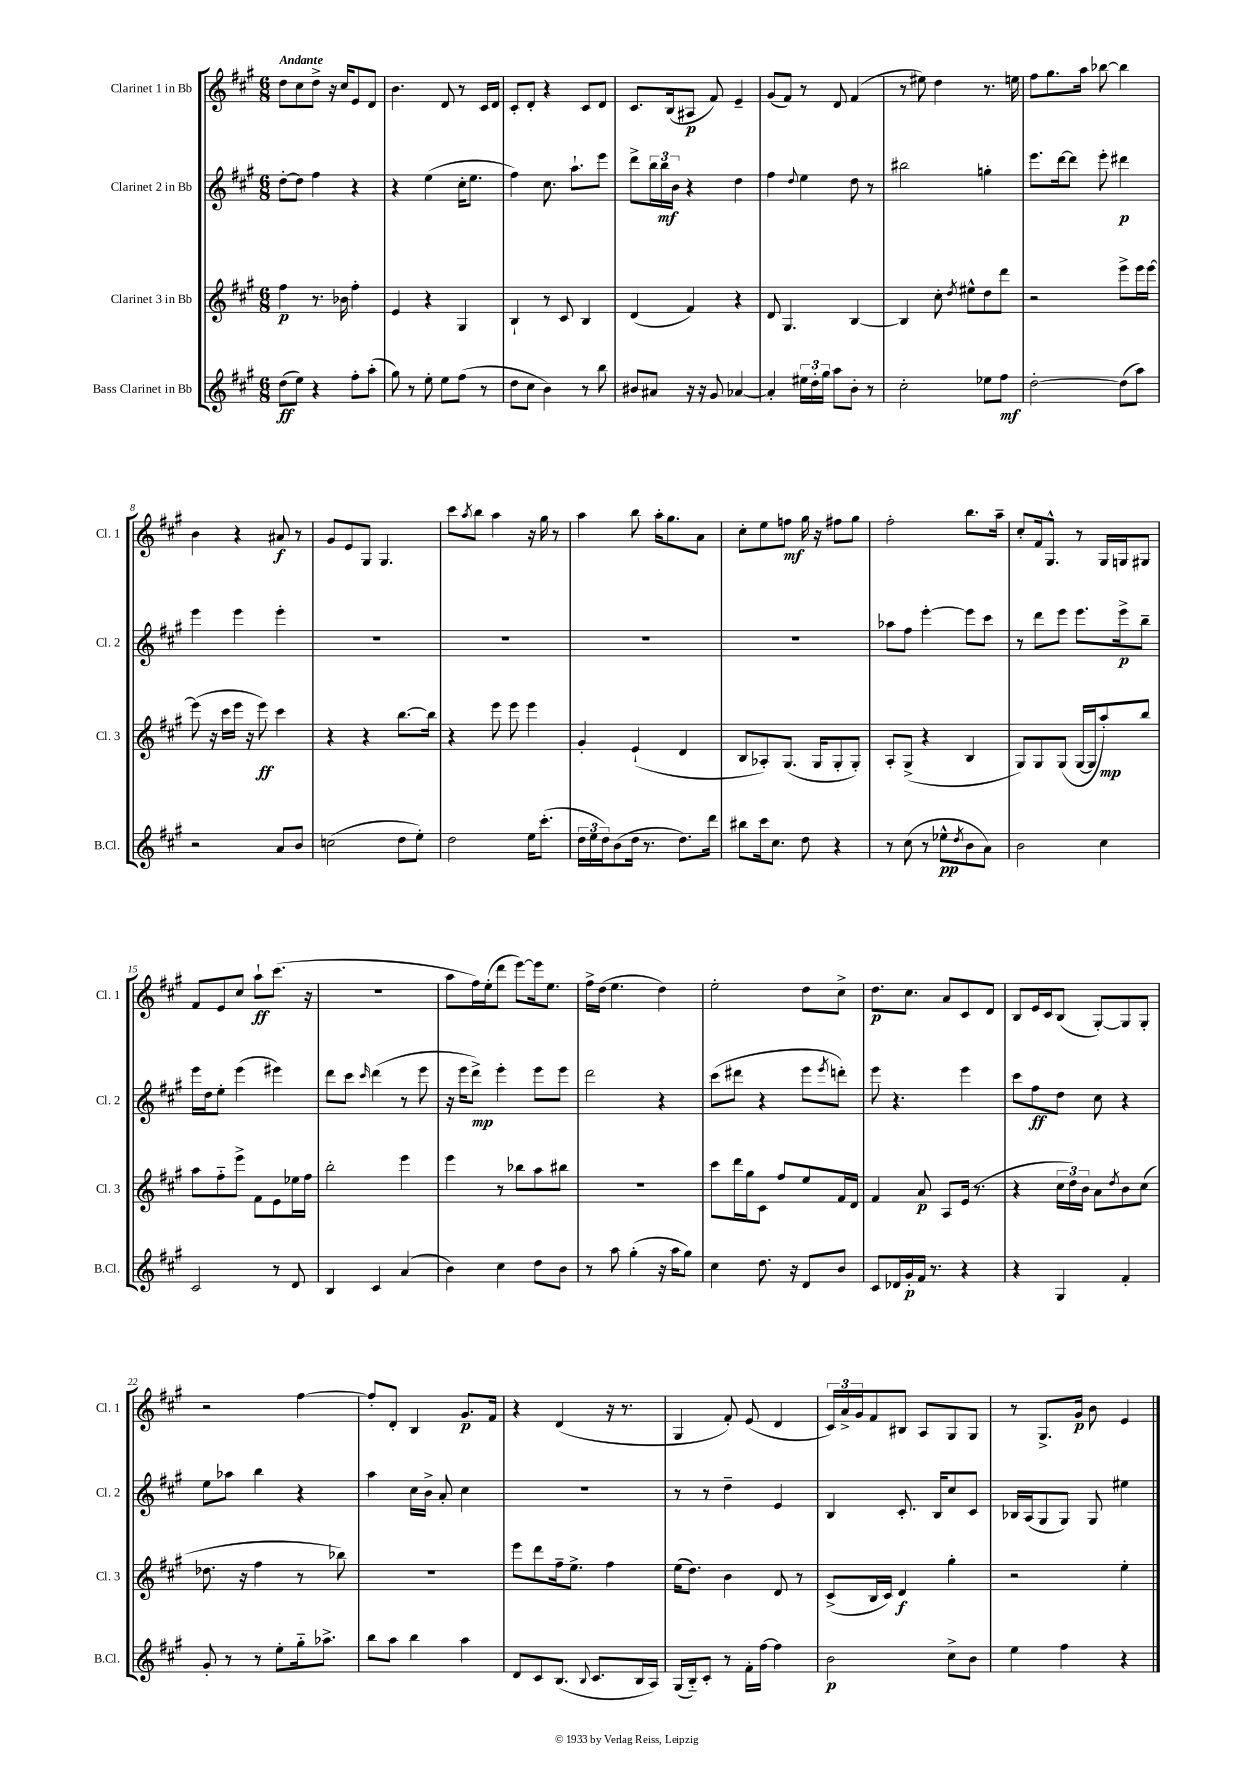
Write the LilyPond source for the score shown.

<<
\new StaffGroup <<
\new Staff = "s0" \with { instrumentName = "Clarinet 1 in Bb" shortInstrumentName = "Cl. 1" } {
    \clef treble \key a \major \numericTimeSignature \time 6/8 \tempo "Andante"
    d''8 cis''8 d''8-> r16 cis''16 e'8 d'8 |
    b'4. d'8 r8 cis'16 d'16 |
    cis'8-. d'8-. r4 cis'8 d'8 |
    cis'8. b16( ais8\p fis'8) e'4-- |
    gis'8( fis'8) r8 d'8 fis'4( |
    r8 eis''8) d''4 r8. e''16 |
    fis''8 gis''8. a''16 bes''8~ bes''4 |
    b'4 r4 ais'8\f r8 |
    gis'8 e'8 gis8 gis4. |
    cis'''8 \acciaccatura { a''8 } b''8 a''4 r16 gis''16 r8 |
    a''4 b''8 a''16-. gis''8. a'8 |
    cis''8-. e''8 f''8\mf gis''16 r16 fis''8 gis''8 |
    fis''2-. b''8. a''16-- |
    cis''8-. fis'16 gis8.-^ r8 gis16 g16 gis8 |
    fis'8 e'8 cis''8 a''8-!\ff cis'''8.( r16 |
    R2. |
    a''8 fis''16) e''16-.( d'''8 e'''8~) e'''16 e''8. |
    fis''16-> d''16( e''4. d''4) |
    e''2-. d''8 cis''8-> |
    d''8.\p cis''8. a'8 cis'8 d'8 |
    b8 e'16 cis'16 b8( gis8~-.) gis8 gis8-. |
    r2 fis''4~ |
    fis''8-. d'8-. b4 gis'8.\p fis'16 |
    r4 d'4( r16 r8. |
    gis4 fis'8-.) e'8( d'4 |
    \tuplet 3/2 { cis'16) a'16-> gis'16 } fis'8 bis8 a8 gis8 gis8 |
    r8 gis8.-> gis'16\p b'8 e'4 \bar "|." |
}
\new Staff = "s1" \with { instrumentName = "Clarinet 2 in Bb" shortInstrumentName = "Cl. 2" } {
    \clef treble \key a \major \numericTimeSignature \time 6/8
    d''8~-. d''8 fis''4 r4 |
    r4 e''4( cis''16-. e''8. |
    fis''4) cis''8. a''8.-! e'''8 |
    d'''8-> \tuplet 3/2 { b''16 b''16\mf b'16 } r4 d''4 |
    fis''4 \appoggiatura { d''8 } e''4 d''8 r8 |
    bis''2 g''4-. |
    e'''8. d'''16~ d'''8 e'''8-. dis'''4\p |
    e'''4 e'''4 e'''4-. |
    R2. |
    R2. |
    R2. |
    R2. |
    aes''8 fis''8 e'''4~-. e'''8 cis'''8 |
    r8 d'''8 e'''8 e'''8. e'''16->\p b''8-- |
    e'''16 d''16 e''8-. e'''4( eis'''4) |
    d'''8 cis'''8 \grace { cis'''16 } d'''4( r8 e'''8 |
    r16 e'''16 d'''8->\mp) e'''4-. e'''8 e'''8 |
    d'''2 r4 |
    cis'''8( dis'''8 r4 e'''8 \acciaccatura { e'''8 } d'''8-.) |
    e'''8 r4. e'''4 |
    cis'''8 fis''8\ff d''8 cis''8 r4 |
    e''8 aes''8 b''4 r4 |
    a''4 cis''16 b'16-> a'8-. cis''4 |
    R2. |
    r8 r8 d''4-- e'4 |
    b4 cis'8.-. b16 cis''8 cis'8 |
    bes16 a16( gis8 gis8) gis8 eis''4 \bar "|." |
}
\new Staff = "s2" \with { instrumentName = "Clarinet 3 in Bb" shortInstrumentName = "Cl. 3" } {
    \clef treble \key a \major \numericTimeSignature \time 6/8
    fis''4\p r8. bes'16 fis''4-. |
    e'4 r4 gis4 |
    b4-! r8 cis'8 b4 |
    d'4( fis'4) r4 |
    d'8 gis4. b4~ |
    b4 cis''8-. \acciaccatura { d''8 } eis''8-^ d''8 d'''8 |
    r2 e'''8-> e'''16 e'''16~ |
    e'''8( r16 cis'''16 e'''16 r16 e'''8\ff) cis'''4 |
    r4 r4 b''8.~ b''16 |
    r4 e'''8 e'''8 e'''4 |
    gis'4-. e'4-!( d'4 |
    b8 aes8-.) gis8.( gis16 gis8-. gis8-.) |
    a8-. gis8->( r4 b4 |
    gis8) gis8 gis8( gis16~ gis16 a''8-.\mp) b''8 |
    a''8 fis''8-_ e'''8-> fis'8 e'8 ees''16 fis''16 |
    b''2-. e'''4 |
    e'''4 r8 bes''8 a''8 bis''8 |
    R2. |
    cis'''8 d'''16 gis''16 cis'8 fis''8 e''8 fis'16 d'16 |
    fis'4 a'8\p a8 e'16( r8. |
    r4 \tuplet 3/2 { cis''16 d''16) b'16 } a'8 \acciaccatura { d''8 } b'8 cis''8( |
    des''8. r16 fis''4 r8 bes''8) |
    R2. |
    e'''8 d'''8 fis''16-- e''8.-> fis''4 |
    e''16( d''8.) b'4 d'8 r8 |
    cis'8->( b16 cis'16) d'4\f gis''4-. |
    r2 e''4-. \bar "|." |
}
\new Staff = "s3" \with { instrumentName = "Bass Clarinet in Bb" shortInstrumentName = "B.Cl." } {
    \clef treble \key a \major \numericTimeSignature \time 6/8
    d''8\ff( e''8) r4 fis''8-. a''8-.( |
    gis''8) r8 e''8-. e''8 fis''8( r8 |
    d''8 cis''8 b'4) r8 b''8 |
    bis'8 ais'8 r16 r16 gis'8 aes'4~ |
    aes'4-. \tuplet 3/2 { eis''16 d''16-. gis''16 } a''8 b'8-. r8 |
    cis''2-. ees''8 fis''8\mf |
    d''2~-. d''8( a''8) |
    r2 a'8 b'8 |
    c''2( d''8 e''8-.) |
    d''2 e''16 cis'''8.-.( |
    \tuplet 3/2 { d''16 e''16 d''16) } b'8( d''16 r8. d''8.) d'''16 |
    bis''8 cis'''16 cis''8. d''8 r4 |
    r8 cis''8( r8 ees''8-^\pp \acciaccatura { d''8 } b'8 a'8) |
    b'2 cis''4 |
    cis'2 r8 d'8 |
    b4 cis'4 a'4( |
    b'4) cis''4 d''8 b'8 |
    r8 a''8 gis''4-.( r16 a''16 gis''8) |
    cis''4 d''8. r16 d'8 b'8 |
    cis'8 des'16 gis'16-.\p fis'16 r8. r4 |
    r4 gis4 fis'4-. |
    gis'8-. r8 r8 e''8-. gis''16-_ aes''8.-> |
    b''8 a''8 b''4 a''4 |
    d'8 cis'8 b8.( \appoggiatura { b8 } cis'8. b16 a16) |
    gis16( b16-_) cis'8-. r8 fis'16-. fis''16~ fis''4 |
    b'2\p cis''8-> b'8 |
    e''4 fis''4 r4 \bar "|." |
}
>>
>>
